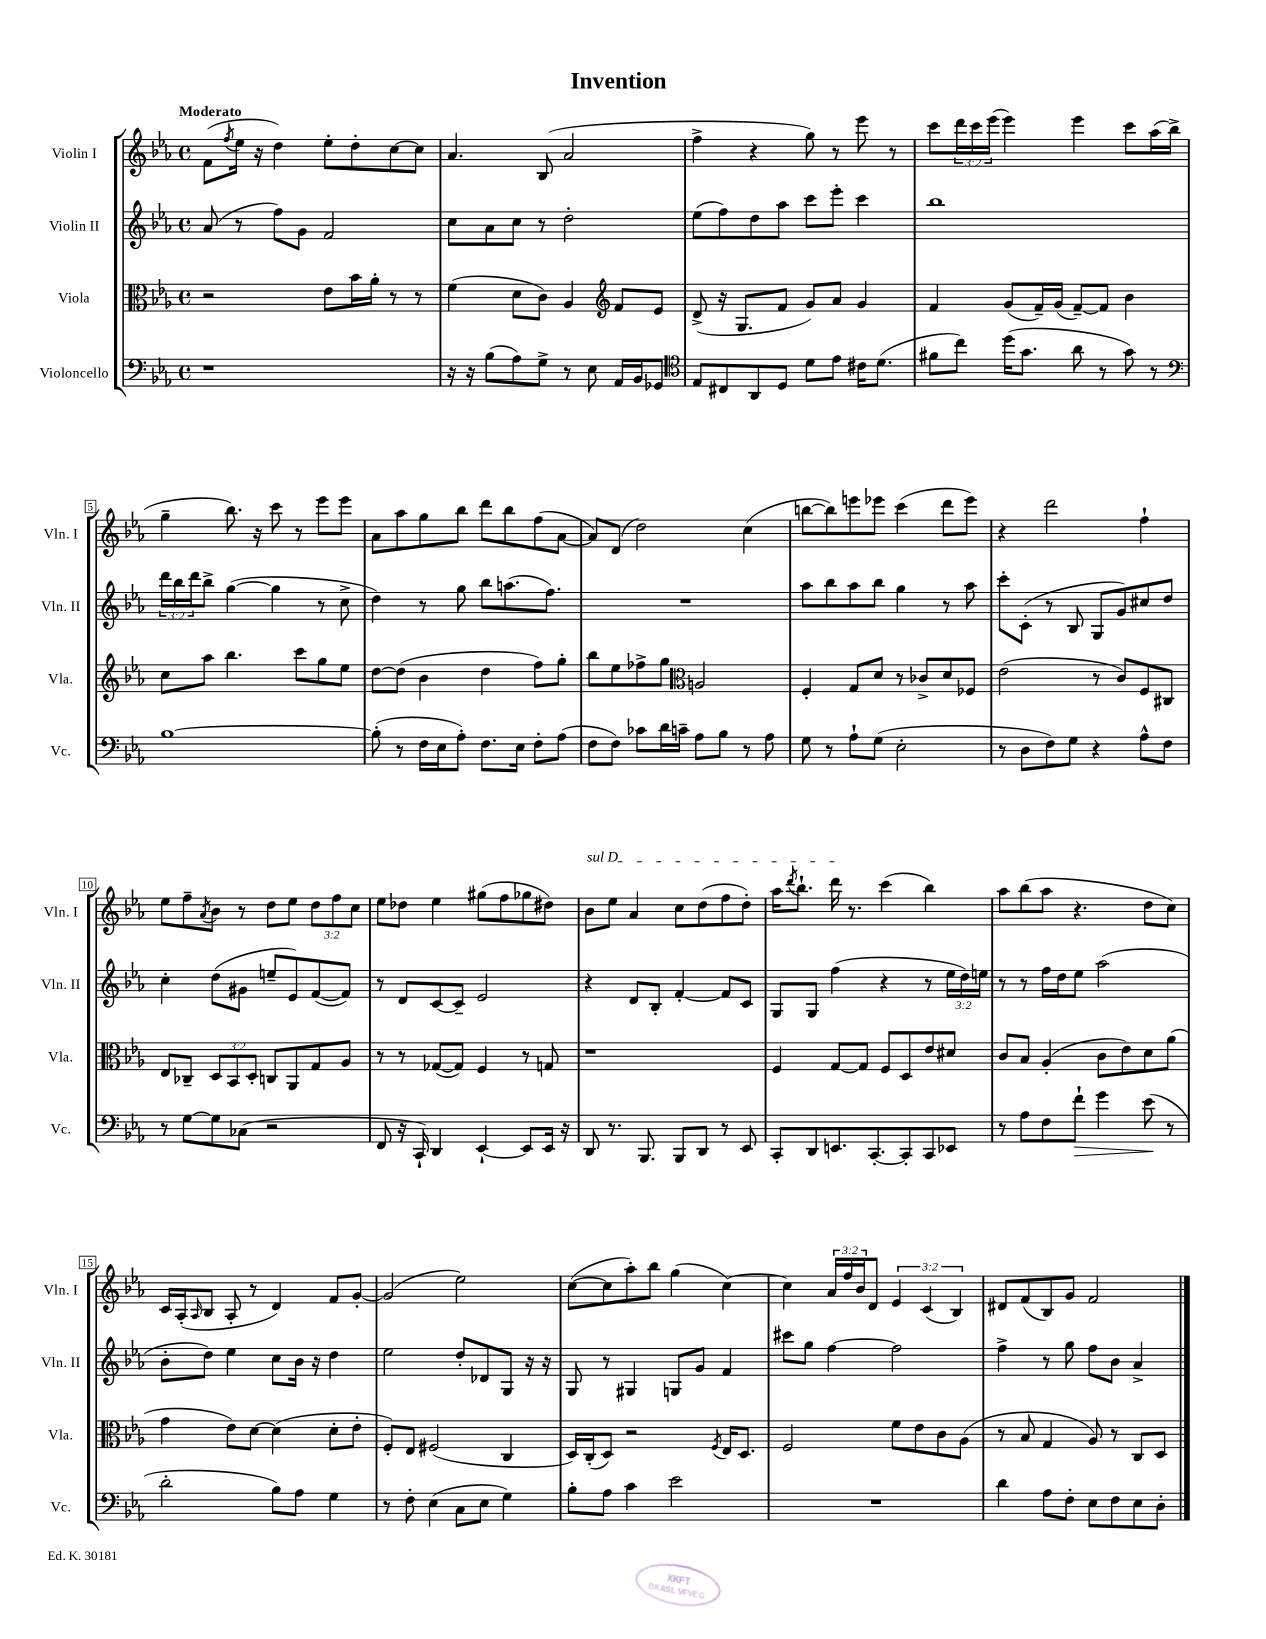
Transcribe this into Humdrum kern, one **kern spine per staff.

**kern	**kern	**kern	**kern
*staff4	*staff3	*staff2	*staff1
*clefF4	*clefC3	*clefG2	*clefG2
*k[b-e-a-]	*k[b-e-a-]	*k[b-e-a-]	*k[b-e-a-]
*M4/4	*M4/4	*M4/4	*M4/4
*met(c)	*met(c)	*met(c)	*met(c)
1r	2r	(8a-	(8f
.	.	.	8qff
.	.	8r	16ee-
.	.	.	16r
.	.	8ff)	4dd)
.	.	8g	.
.	8e-	2f	8ee-'
.	16b-	.	8dd'
.	16a-'	.	.
.	8r	.	[8cc
.	8r	.	8cc]
=	=	=	=
16r	(4f	8cc	4.a-
16r	.	.	.
(8B-	.	8a-	.
8A-)	8d	8cc	.
8G^	8c)	8r	(8B-
8r	4A-	2dd'	2a-
8E-	.	.	.
*	*clefG2	*	*
16AA-	8f	.	.
16BB-	.	.	.
8GG-	8e-	.	.
=	=	=	=
*clefC4	*	*	*
8E-	(8d^	(8ee-	4ff^
8C#	16r	8ff)	.
.	8.G	.	.
8AA-	.	8dd	4r
8D	8f	8aa-	.
8d	8g)	8ccc	8gg)
8e-	8a-	8eee-'	8r
16c#	4g	4ccc	8eee-
(8.d	.	.	.
.	.	.	8r
=	=	=	=
8f#	4f	1bb-	8ccc
8cc)	.	.	24ddd
.	.	.	24ccc
.	.	.	(24eee-
(16dd	(8g	.	4eee-)
8.g	.	.	.
.	16f~)	.	.
.	(16g	.	.
8a-	[8f~)	.	4eee-
8r	8f]	.	.
8g)	4b-	.	8ccc
8r	.	.	(16aa-
.	.	.	16bb-^
=	=	=	=
*clefF4	*	*	*
[1B-	8cc	24ddd	4gg~
.	.	24bb-	.
.	.	24ddd	.
.	8aa-	8bb-^	.
.	4.bb-	([4gg	8.bb-)
.	.	.	16r
.	.	4gg]	8ccc
.	8ccc	.	8r
.	8gg	8r	8eee-
.	8ee-	8cc^	8eee-
=	=	=	=
(8B-']	[8dd	4dd)	8a-
8r	(8dd]	.	8aa-
16F	4b-	8r	8gg
16E-	.	.	.
8A-')	.	8gg	8bb-
8.F	4dd	8bb-	8ddd
.	.	(8.aa	8bb-
16E-	.	.	.
8F'	8ff)	.	(8ff
.	.	8.ff)	.
(8A-	8gg'	.	[8a-
=	=	=	=
8F	8bb-	1r	8a-])
8F)	8ee-	.	(8d
8c-	8ff-^	.	2dd)
16d	8gg	.	.
16c~	.	.	.
*	*clefC3	*	*
8A-	2A	.	.
8B-	.	.	.
8r	.	.	(4cc
8A-	.	.	.
=	=	=	=
8G	4F'	8aa-	[8bb
8r	.	8bb-	8bb])
8A-`	8G	8aa-	8eee
(8G	8d	8bb-	8eee-
2E-'	8r	4gg	(4ccc
.	8c-^	.	.
.	8d	8r	8ddd
.	8F-	8aa-	8eee-)
=	=	=	=
8r	(2e-	8ccc'	4r
8D	.	(8c'	.
8F)	.	8r	2ddd
8G	.	8B-	.
4r	8r	8G	.
.	8c)	8g)	.
8A-^^	8F	8cc#	4ff`
8F	8C#	8dd	.
=	=	=	=
8r	8E-	4cc'	8ee-
[8G	8C-~	.	8ff~
.	.	.	8qa-
8G]	12D	(8dd	8b-
.	12BB-	.	.
(8C-	.	8g#	8r
.	12D'	.	.
2r	8C	8ee~	8dd
.	8AA-	8e-)	8ee-
.	8G	([8f	12dd
.	.	.	12ff
.	8A-	8f])	.
.	.	.	12cc
=	=	=	=
8FF	8r	8r	8ee-
16r	8r	8d	8dd-
16CC`)	.	.	.
4DD	([8G-	[8c	4ee-
.	8G-])	8c~]	.
[4EE-`	4F	2e-	(8gg#
.	.	.	8ff
8EE-]	8r	.	8gg-
16EE-	8G	.	8dd#)
16r	.	.	.
=	=	=	=
8DD	1r	4r	8b-
8.r	.	.	8ee-
.	.	8d	4a-
8.BBB-	.	.	.
.	.	8B-'	.
8BBB-	.	[4f'	8cc
8DD	.	.	(8dd
8r	.	8f]	8ff
8EE-	.	8c	8dd')
=	=	=	=
8CC'	4F	8G	16aa-
.	.	.	8qddd
.	.	.	8.bb-`
8DD	.	8G	.
8.EE	[8G	(4ff	16ddd
.	.	.	8.r
.	8G]	.	.
[8.CC'	.	.	.
.	8F	4r	(4ccc
8CC']	8D	.	.
8CC	8e-	8r	4bb-)
8EE-	8d#	24ee-	.
.	.	24dd)	.
.	.	24ee	.
=	=	=	=
8r	8c	8r	8aa-
8A-	8B-	8r	(8bb-
8F	(4A-'	16ff	8aa-
.	.	16dd	.
8f`	.	8ee-	4.r
4g	8c	(2aa-	.
.	8e-)	.	.
(8e-	8d	.	8dd
8r	(8a-	.	8cc)
=	=	=	=
2d'	4g	8b-'	16c
.	.	.	(16A-'
.	.	.	16qqA-
.	.	8dd)	8B-
.	8e-)	4ee-	8A-'
.	[8d	.	8r
8B-)	(4d]	8cc	4d)
8A-	.	16b-	.
.	.	16r	.
4G	8d'	4dd	8f
.	8e-'	.	[8g'
=	=	=	=
8r	8F')	2ee-	(2g]
8F'	8E-	.	.
(4E-	(2F#	.	.
8C	.	8dd'	2ee-)
8E-	.	8d-	.
4G)	4C	8G	.
.	.	16r	.
.	.	16r	.
=	=	=	=
8B-'	16D)	8G	([8cc
.	(16C'	.	.
8A-	8D)	8r	8cc]
4c	2r	4G#	8aa-')
.	.	.	8bb-
2e-	.	8G	(4gg
.	.	8g	.
.	8qF	.	.
.	16E-	4f	[4cc)
.	8.D	.	.
=	=	=	=
1r	2F	8ccc#	4cc]
.	.	8gg	.
.	.	[4ff	24a-
.	.	.	24ff
.	.	.	24b-
.	.	.	8d
.	8f	2ff]	6e-
.	8e-	.	.
.	.	.	(6c
.	8c	.	.
.	.	.	6B-)
.	(8A-	.	.
=	=	=	=
4d	8r	4ff^	8d#
.	8B-	.	(8f
8A-	4G	8r	8B-)
8F'	.	8gg	8g
8E-	8A-)	8ff	2f
8F	8r	8b-	.
8E-	8C	4a-^	.
8D'	8D	.	.
==	==	==	==
*-	*-	*-	*-
